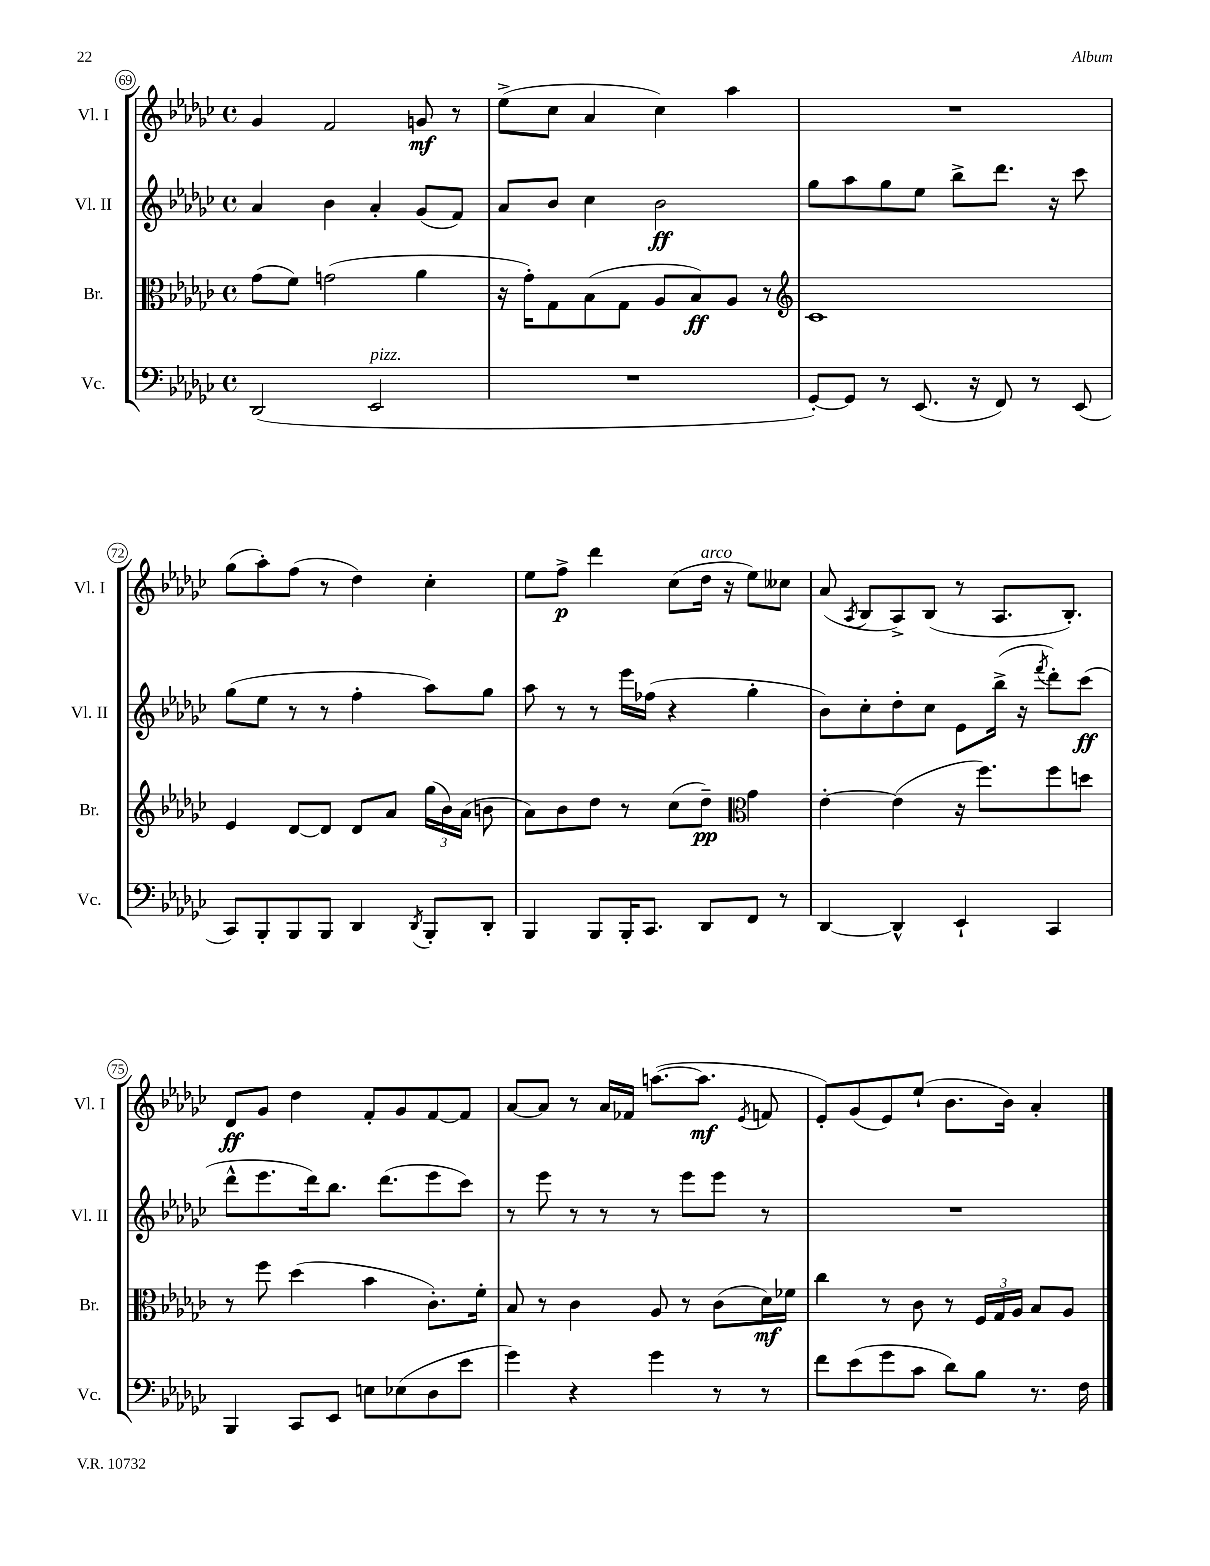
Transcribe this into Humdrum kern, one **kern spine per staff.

**kern	**kern	**kern	**kern
*staff4	*staff3	*staff2	*staff1
*clefF4	*clefC3	*clefG2	*clefG2
*k[b-e-a-d-g-c-]	*k[b-e-a-d-g-c-]	*k[b-e-a-d-g-c-]	*k[b-e-a-d-g-c-]
*M4/4	*M4/4	*M4/4	*M4/4
*met(c)	*met(c)	*met(c)	*met(c)
(2DD-	(8g-	4a-	4g-
.	8f)	.	.
.	(2g	4b-	2f
2EE-	.	4a-'	.
.	4a-	(8g-	8g
.	.	8f)	8r
=	=	=	=
1r	16r	8a-	(8ee-^
.	16g-')	.	.
.	8G-	8b-	8cc-
.	(8B-	4cc-	4a-
.	8G-	.	.
.	8A-	2b-	4cc-)
.	8B-)	.	.
.	8A-	.	4aa-
.	8r	.	.
=	=	=	=
*	*clefG2	*	*
[8GG-')	1c-	8gg-	1r
8GG-]	.	8aa-	.
8r	.	8gg-	.
(8.EE-	.	8ee-	.
.	.	8bb-^	.
16r	.	.	.
8FF)	.	8.ddd-	.
8r	.	.	.
.	.	16r	.
(8EE-	.	8ccc-	.
=	=	=	=
8CC-)	4e-	(8gg-	(8gg-
8BBB-'	.	8ee-	8aa-')
8BBB-	[8d-	8r	(8ff
8BBB-	8d-]	8r	8r
4DD-	8d-	4ff'	4dd-)
.	8a-	.	.
8qDD-	.	.	.
8BBB-'	(24gg-	8aa-)	4cc-'
.	24b-)	.	.
.	(24a-	.	.
8DD-'	8b	8gg-	.
=	=	=	=
4BBB-	8a-)	8aa-	8ee-
.	8b-	8r	8ff^
8BBB-	8dd-	8r	4ddd-
16BBB-'	8r	16eee-	.
8.CC-	.	(16ff-	.
.	(8cc-	4r	(8cc-
8DD-	8dd-~)	.	16dd-
.	.	.	16r
*	*clefC3	*	*
8FF	4g-	4gg-'	8ee-)
8r	.	.	8cc--
=	=	=	=
[4DD-	[4e-'	8b-)	(8a-
.	.	.	8qA-
.	.	8cc-'	8B-
4DD-^^]	(4e-]	8dd-'	8A-^)
.	.	8cc-	(8B-
4EE-`	16r	8e-	8r
.	8.ff)	.	.
.	.	(16bb-^	8.A-
.	.	16r	.
.	.	8qfff	.
4CC-	8ff	8ddd-')	.
.	.	.	8.B-')
.	8dd	(8ccc-	.
=	=	=	=
4BBB-	8r	8ddd-^^	8d-
.	8ff	8.eee-	8g-
8CC-	(4dd-	.	4dd-
.	.	16ddd-)	.
8EE-	.	8.bb-	.
8E	4b-	.	8f'
.	.	(8.ddd-	.
(8E-	.	.	8g-
8D-	8.c-')	8eee-	[8f
8e-	.	8ccc-)	8f]
.	16f'	.	.
=	=	=	=
4g-)	8B-	8r	[8a-
.	8r	8eee-	8a-]
4r	4c-	8r	8r
.	.	8r	16a-
.	.	.	16f-
4g-	8A-	8r	([8.aa
.	8r	8eee-	.
.	.	.	8.aa]
8r	(8c-	8eee-	.
.	.	.	8qe-
8r	16d-)	8r	8f
.	16f-	.	.
=	=	=	=
8f	4cc-	1r	8e-')
(8e-	.	.	(8g-
8g-	8r	.	8e-)
8c-	8c-	.	(8ee-`
8d-)	8r	.	8.b-
8B-	24F	.	.
.	24G-	.	.
.	.	.	16b-)
.	24A-	.	.
8.r	8B-	.	4a-'
.	8A-	.	.
16F	.	.	.
==	==	==	==
*-	*-	*-	*-
